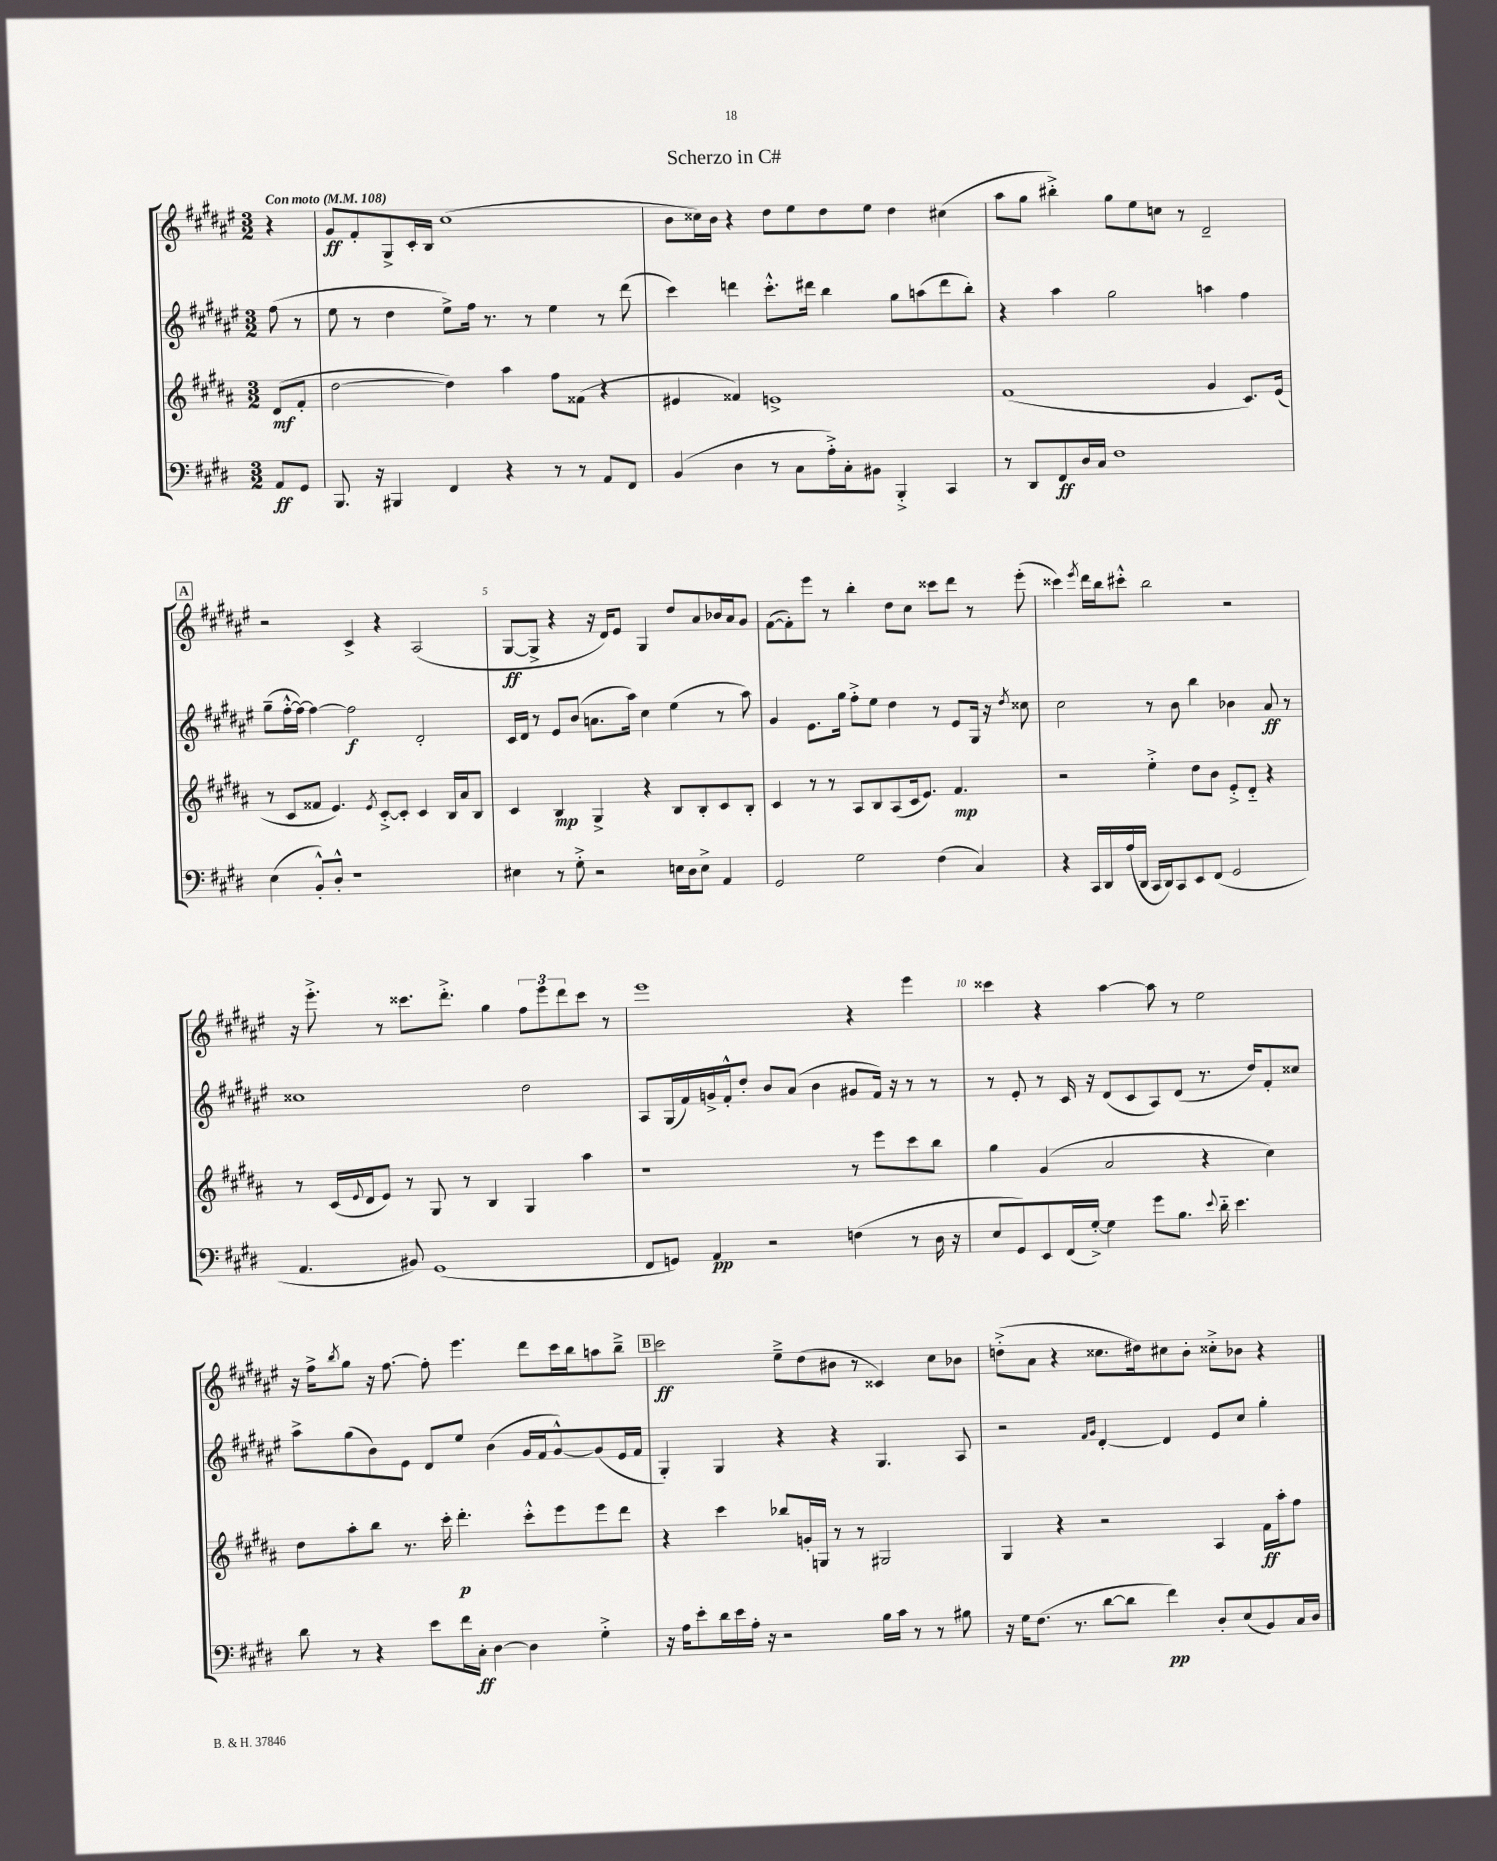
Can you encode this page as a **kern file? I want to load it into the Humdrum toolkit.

**kern	**kern	**kern	**kern
*staff4	*staff3	*staff2	*staff1
*clefF4	*clefG2	*clefG2	*clefG2
*k[f#c#g#d#]	*k[f#c#g#d#a#]	*k[f#c#g#d#a#e#]	*k[f#c#g#d#a#e#]
*M3/2	*M3/2	*M3/2	*M3/2
*MM108	*MM108	*MM108	*MM108
8AA	(8d#	(8ff#	4r
8GG#	8f#'	8r	.
=	=	=	=
8.BBB	[2dd#	8ee#	8g#
.	.	8r	8f#'
16r	.	.	.
4BBB#	.	4dd#	8G#^
.	.	.	16c#'
.	.	.	16B
4FF#	4dd#])	8ee#^)	(1cc#
.	.	16ff#	.
.	.	8.r	.
4r	4aa#	.	.
.	.	8r	.
8r	8ff#	4ee#	.
8r	(8f##	.	.
8AA	4r	8r	.
8FF#	.	(8ddd#	.
=	=	=	=
(4BB	4e#	4ccc#)	8b
.	.	.	16cc##)
.	.	.	16b
4D#	4f##)	4ddd	4r
8r	1e^	8.ccc#'^^	8dd#
8C#	.	.	8ee#
.	.	16ddd#	.
16A'^)	.	4bb	8dd#
16C#'	.	.	.
8BB#	.	.	8ee#
4BBB'^	.	8gg#	4dd#
.	.	(8aa	.
4CC#	.	8ddd#	(4cc#
.	.	8bb')	.
=	=	=	=
8r	(1f#	4r	8aa#
8DD#	.	.	8gg#
8FF#	.	4aa#	4bb#'^)
16D#	.	.	.
16C#	.	.	.
1F#	.	2gg#	8gg#
.	.	.	8ee#
.	.	.	8cc
.	.	.	8r
.	4g#	4aa	2d#~
.	8.c#)	4ff#	.
.	(16e	.	.
=	=	=	=
(4E	8r	(8gg#~	2r
.	8c#	[16ff#'^^	.
.	.	16ff#_)	.
8BB'^^)	8f##	4ff#_	.
8D#'^^	4.e)	.	.
1r	.	2ff#]	4c#^
.	8qe	.	.
.	[8c#'^	.	4r
.	8c#']	.	.
.	4c#	2d#'	(2A#
.	16B	.	.
.	16a#	.	.
.	8B	.	.
=	=	=	=
4E#	4c#	16c#	[8G#
.	.	16d#	.
.	.	8r	8G#^]
8r	4B	8e#	4r
8G#'^	.	(8b	.
2r	4G#^	8.a	16r
.	.	.	16d#)
.	.	.	8e#
.	.	16aa#)	.
.	4r	4cc#	4G#
16E	8B	(4ee#	8dd#
16D#	.	.	.
8E^	8B'	.	8a#
4AA	8c#	8r	16b-
.	.	.	16a#
.	8B'	8aa#)	8g#
=	=	=	=
2GG#	4c#	4g#	([8f#
.	.	.	8f#'])
.	8r	8.e#	8eee#
.	8r	.	8r
.	.	16gg#	.
2G#	8A#	8ff#'^	4bb'
.	8B	8ee#	.
.	(8A#	4dd#	8dd#
.	16c#	.	8cc#
.	8.e)	.	.
(4F#	.	8r	8ccc##
.	4.f#	8e#	8ddd#
4C#)	.	16G#	8r
.	.	16r	.
.	.	8qdd#	.
.	.	8cc##	(8eee#'
=	=	=	=
4r	2r	2cc#	4ccc##)
.	.	.	8qeee#
16CC#	.	.	16ddd#
16DD#	.	.	16bb
(16A	.	.	8ccc#'^^
16DD#	.	.	.
16CC#	4ee'^	8r	2bb
16DD#)	.	.	.
8CC#	.	8b	.
8EE	8dd#	4bb	.
(8FF#	8b	.	.
2GG#	8e'^	4b-	2r
.	8d#'~	.	.
.	4r	8a#	.
.	.	8r	.
=	=	=	=
4.AA	8r	1cc##	16r
.	.	.	8.eee#'^
.	(16c#	.	.
.	8qqe	.	.
.	16d#	.	.
.	8e)	.	8r
8BB#)	8r	.	8.ccc##
(1GG#	8G#	.	.
.	.	.	8.ddd#'^
.	8r	.	.
.	4B	.	4gg#
.	4G#	2dd#	12ff#
.	.	.	12eee#
.	.	.	12ddd#
.	4aa#	.	8ccc##
.	.	.	8r
=	=	=	=
8FF#	1r	8A#	1eee#
8GG)	.	(16G#	.
.	.	16f#)	.
4AA	.	16g^	.
.	.	16f#'^^	.
.	.	8dd#'	.
2r	.	8b	.
.	.	(8a#	.
.	.	4b	.
(4F	8r	8g#	4r
.	8eee	16f#)	.
.	.	16r	.
8r	8ccc#	8r	4eee#
16D#	8bb	8r	.
16r	.	.	.
=	=	=	=
8E	4gg#	8r	4ccc##
8GG#)	.	8e#'	.
8EE	(4g#	8r	4r
(16FF#	.	16c#	.
[16G#'^)	.	16r	.
4G#]	2a#	(8d#	[4aa#
.	.	8c#	.
8g#	.	8A#)	8aa#]
8.B	.	(8d#	8r
.	4r	8.r	2ee#
8qqe	.	.	.
16d#'~	.	.	.
4.e	.	.	.
.	.	16dd#)	.
.	4cc#)	8f#'	.
.	.	8cc##	.
=	=	=	=
8d#	8dd#	8aa#^	16r
.	.	.	16ff#^
.	.	.	8qbb
8r	8aa#'	(8gg#	8gg#
4r	8bb	8b)	16r
.	.	.	[8.ff#
.	8.r	8e#	.
8e	.	8d#	8ff#']
.	16ccc#'	.	.
16f#	4.ddd#'	8ee#	4.eee#
16C#'	.	.	.
[4D#	.	(4b	.
4D#]	8ccc#'^^	16g#	8ddd#
.	.	16f#	.
.	8eee	[8g#^^)	16ccc#
.	.	.	16bb
4G#'^	8eee	(8g#]	8aa
.	8ddd#	16e#	8bb~^
.	.	16f#	.
=	=	=	=
16r	4r	4G#')	2ccc#
16A	.	.	.
8e'	.	.	.
16d#	4ccc#	4G#	.
16e	.	.	.
16A'	.	.	.
16r	.	.	.
2r	8bb-	4r	8ee#~^
.	16g'	.	(8dd#
.	16G	.	.
.	8r	4r	8b#
.	8r	.	8r
16B	2G#	4.G#	4c##)
16c#	.	.	.
8r	.	.	.
8r	.	.	8cc#
8B#	.	8A#	8b-
=	=	=	=
16r	4G#	2r	(8dd'^
16G#	.	.	.
(8.F#	.	.	8a#
.	4r	.	4r
8.r	.	.	.
.	.	16qqf#	.
.	.	16qqg#	.
[8d#	2r	[4d#'	8.cc##
8d#]	.	.	.
.	.	.	16dd#)
4f#)	.	4d#]	8cc#
.	.	.	8b'
8D#'	4A#	8e#	8cc##'^
(8E	.	8cc#	8b-
8BB)	16f#	4gg#'	4r
.	16aa#'	.	.
16C#	8ff#	.	.
16D#	.	.	.
==	==	==	==
*-	*-	*-	*-
